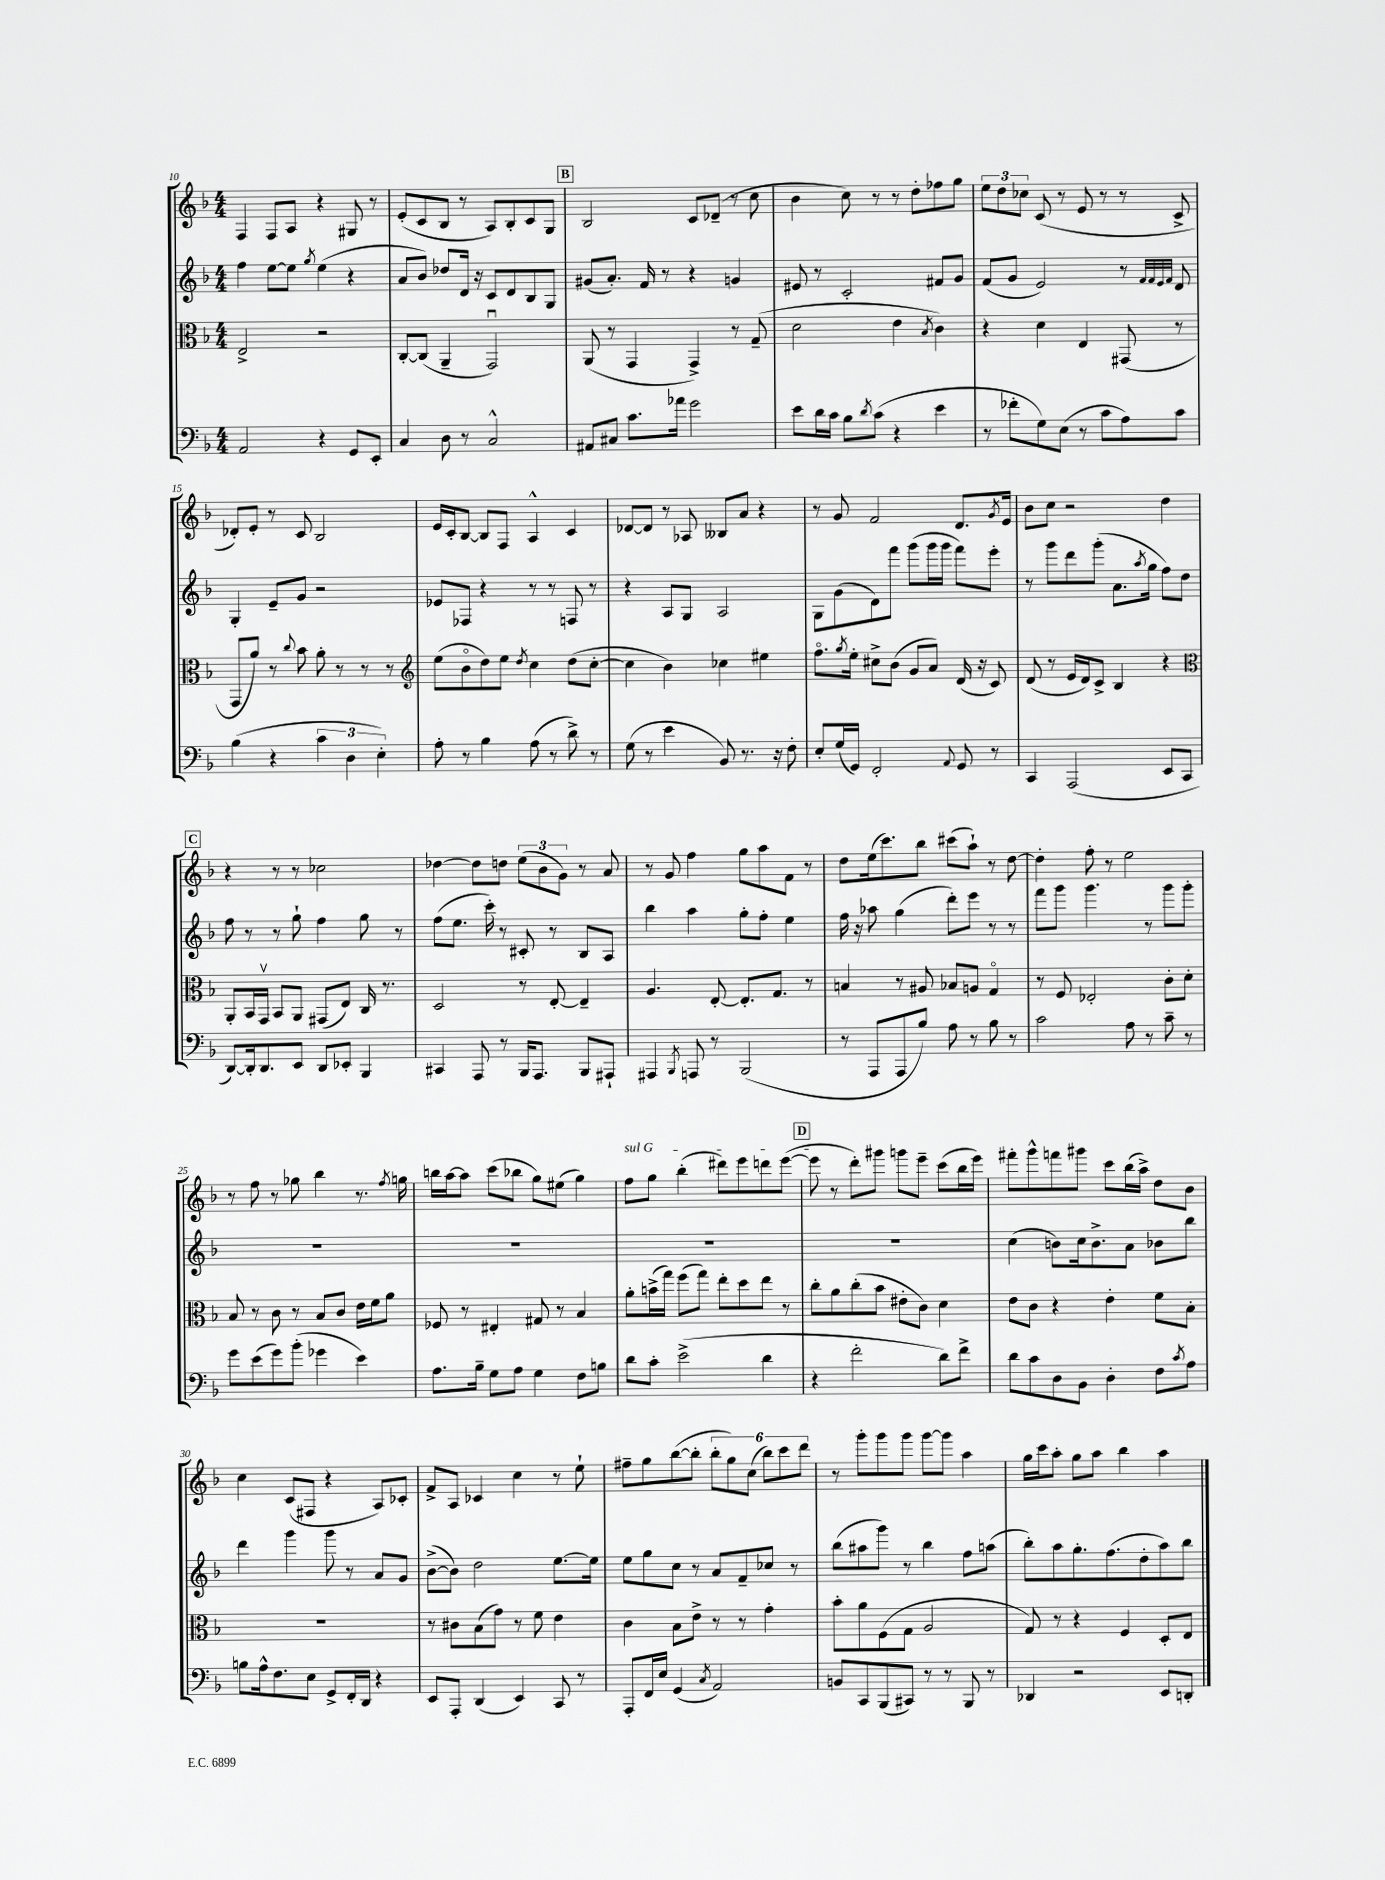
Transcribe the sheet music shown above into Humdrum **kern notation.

**kern	**kern	**kern	**kern
*part4	*part3	*part2	*part1
*staff4	*staff3	*staff2	*staff1
*clefF4	*clefC3	*clefG2	*clefG2
*k[b-]	*k[b-]	*k[b-]	*k[b-]
*M4/4	*M4/4	*M4/4	*M4/4
=10	=10	=10	=10
2AA/	2E^/	4ff\	4F/
.	.	[8ee\L	8F/L
.	.	8ee\J]	8A/J
.	.	8qgg/	.
4r	2r	(4ee\	4r
8GG/L	.	4r	8G#X/
8EE'/J	.	.	8r
=11	=11	=11	=11
4C/	[8C'/L	8a/L	(8e'/L
.	(8C/J]	8b-/J)	8c/
8D\	4AA~/	8dd-X/L	8B-/J
8r	.	16d/Jk	8r
.	.	16r	.
2C^^/	2GGu/)	8c/L	8A/L)
.	.	8d/	8B-'/
.	.	8B-/	8c/
.	.	8G/J	8G/J
!!LO:REH:place=s1:t=B
=12	=12	=12	=12
8AA#X/L	(8AA/	(8g#X/L	2B-/
8C#X/J	8r	8.a'/J)	.
8.c\L	4GG/	.	.
.	.	16f/	.
.	.	8r	.
16a-X\Jk	.	.	.
2g\	4GG^/)	4r	8c/L
.	.	.	(8d-X~/J
.	8r	4gn/	8r
.	(8G~/	.	8cc\
=13	=13	=13	=13
8e\L	2d\	8e#X/	4b-\
16d\L	.	8r	.
16c\JJ	.	.	.
8B-\L	.	2c'/	8cc\)
8qd/	.	.	.
(8c\J	.	.	8r
4r	4e\	.	8r
.	.	.	8dd'\L
.	8qB-/	.	.
4e\	4c\)	8f#X/L	8ff-X\
.	.	8g/J	8gg\J
=14	=14	=14	=14
8r	4r	(8f/L	12ee\L
.	.	.	12dd\
8f-X'\L	.	8g/J	.
.	.	.	12cc-X\J
8G\)	4d\	2e/)	(8c/
(8E\J	.	.	8r
8r	4E/	.	8e/
8c\L	.	.	8r
8A\)	(8GG#X/	8r	8r
.	.	32qqf/LLL	.
.	.	32qqf/	.
.	.	32qqe/	.
.	.	32qqf/JJJ	.
8c\J	8r	8d/	8c^/
!!LO:LB:g=z
=15	=15	=15	=15
(4B-\	8GG/L	4G'/	8d-X'/L)
.	8a/J)	.	8e'/J
4r	8r	8e~/L	8r
.	8qqcc/	.	.
.	8b-\	8g/J	8c/
6c\	8a'\	2r	2B-/
.	8r	.	.
6D\	.	.	.
.	8r	.	.
6E'\)	.	.	.
.	8r	.	.
=16	=16	=16	=16
*	*clefG2	*	*
8A'\	(8ee\L	8e-X/L	16e/LL
.	.	.	16c'/J
8r	8b-\	8F-X/J	[8B-/J
4B-\	8dd\)	4r	8B-/L]
.	8ee\J	.	8F/J
.	8qdd/	.	.
(8A\	4cc\	8r	4A^^/
8r	.	8r	.
8d^\)	(8dd\L	8Fn/	4c/
8r	[8cc'\J	8r	.
=17	=17	=17	=17
(8G\	4cc\]	4r	[8d-X/L
8r	.	.	8d-/J]
4e\	4b-\)	8A/L	8r
.	.	8G/J	8A-X/
8BB-/)	4cc-X\	2A/	8B--X/L
8.r	.	.	8a/J
.	4ee#X\	.	4r
16r	.	.	.
8F'\	.	.	.
=18	=18	=18	=18
8E'/L	8.ff\L	8G\L	8r
(16G/L	.	(8g\	8g/
.	8qgg/	.	.
16GG/JJ)	16ee'\Jk	.	.
2FF'/	8cc#X^\L	8d\)	2f/
.	(8b-\J	8fff\J	.
.	8g/L	(8ggg\L	.
.	8a/J)	16ggg\L	.
.	.	16ggg\JJ	.
8qqAA/	.	.	.
8GG/	(16d/	8fff\L)	8.d/L
.	16r	.	.
8r	8c/)	8eee'\J	.
.	.	.	8qg/
.	.	.	16e/Jk
=19	=19	=19	=19
4CC/	(8d/	8r	8b-\L
.	8r	8ggg\L	8cc\J
(2AAA/	16e/LL	8ddd\	2r
.	16d/J)	.	.
.	8c^/J	(8ggg'\J	.
.	4B-/	8.a\L	.
.	.	8qaa/	.
.	.	16gg\Jk	.
8EE/L	4r	8ff\L)	4dd\
8CC/J	.	8dd\J	.
!!LO:LB:g=z
!!LO:REH:place=s1:t=C
=20	=20	=20	=20
*	*clefC3	*	*
[8DD/L)	8AA'/L	8ff\	4r
16DD'/k]	16BB-/L	8r	.
8.DD/	16GGv/JJ	.	.
.	8BB-/L	8r	8r
8EE/J	8AA/J	8gg`\	8r
8DD/L	(8GG#X/L	4ff\	2cc-X\
8EE-X'/J	8E/J)	.	.
4BBB-/	16C/	8gg\	.
.	8.r	.	.
.	.	8r	.
=21	=21	=21	=21
4CC#X/	2D/	(8ff\L	[4dd-X\
.	.	8.ee\J	.
8AAA/	.	.	8dd-\L]
.	.	16ccc'\)	.
8r	.	8r	8ddn\J
16BBB-/KL	8r	8c#X'/	(12ee\L
8.AAA/J	.	.	.
.	.	.	12b-\
.	[8E'/	8r	.
.	.	.	12g\J)
8BBB-/L	4E~/]	8B-/L	8r
8AAA#X`/J	.	8A/J	8a/
=22	=22	=22	=22
4AAA#X/	4.A/	4bb-\	8r
.	.	.	8g/
8qBBB-/	.	.	.
8AAAn/	.	4aa\	4ff\
8r	[8E'/	.	.
(2BBB-/	8.E'/L]	8gg'\L	8gg\L
.	.	8ff'\J	8aa\
.	8.G/J	.	.
.	.	4ee\	8f\J
.	8r	.	8r
=23	=23	=23	=23
8r	4Bn/	16ff\	8dd\L
.	.	16r	.
8AAA/L	.	8aa-X\	(16ee\k
.	.	.	8.ccc\)
8AAA/	8r	(4gg\	.
8B-/J)	8A#X/	.	8bb-\J
8A\	8B-X/L	8ddd'\L)	(8ccc#X\L
8r	8An/J	8eee\J	8aa`\J)
8B-\	4G/	8r	8r
8r	.	8r	[8dd\
=24	=24	=24	=24
2c\	8r	8fff\L	4dd'\]
.	8F/	8ggg\J	.
.	2E-X'/	4.ggg\	8ff'\
.	.	.	8r
8A\	.	.	2ee\
8r	.	8r	.
8c~\	8c'\L	8ggg\L	.
8r	8d'\J	8ggg'\J	.
!!LO:LB:g=z
=25	=25	=25	=25
8g\L	8B-/	1r	8r
(8e\	8r	.	8ff\
8g\)	8c\	.	8r
(8b-'\J	8r	.	8gg-X\
4g-X\	8B-/L	.	4bb-\
.	8c/J	.	.
4e\)	16e\LL	.	8.r
.	16f\J	.	.
.	8a\J	.	.
.	.	.	8qff/
.	.	.	16ggn\
=26	=26	=26	=26
8.A\L	8F-X/	1r	16bbn\LL
.	.	.	[16aa\J
.	8r	.	8aa\J]
16B-~\Jk	.	.	.
8G\L	4E#X'/	.	(8ccc\L
8A\J	.	.	8bb-X\J
4G\	8G#X/	.	8gg\L)
.	8r	.	(8ee#X\J
8F\L	4B-/	.	4gg\)
8Bn\J	.	.	.
=27	=27	=27	=27
!	!	!	!LO:TX:a:i:t=sul G
8d\L	8a'\L	1r	8ff\L
8c'\J	(16bn^\L	.	8gg\J
.	16gg\JJ)	.	.
(2e^\	(8ff\L	.	(4bb-'\
.	8gg\J)	.	.
.	8ee'\L	.	8ddd#X\L)
.	8dd\	.	8eee\
4d\	8ee\J	.	8dddn\
.	8r	.	([8eee\J
!!LO:REH:place=s1:t=D
=28	=28	=28	=28
4r	8cc'\L	1r	8eee\]
.	8a\	.	8r
2f'\	(8cc'\	.	8ddd'\L)
.	8b-\J	.	8ggg#X\J
.	8e#X'\L	.	8gggn\L
.	8c\J)	.	8eee~\J
8d\L)	4d\	.	(8ccc\L
8f^\J	.	.	16bb-\L
.	.	.	16eee\JJ)
=29	=29	=29	=29
8d\L	8e\L	(4cc\	8fff#X'\L
8c\	8c\J	.	8ggg^^\
8D\	4r	8bn\L)	8fffn\
8BB-\J	.	16cc\k	8ggg#X\J
.	.	8.b^\	.
4D'\	4e'\	.	8ccc\L
.	.	8a\J	(16bb-\L
.	.	.	16aa^\JJ)
8F\L	8f\L	8b-X\L	8dd\L
8qc/	.	.	.
8A\J	8B-'\J	8bb-\J	8b-\J
!!LO:LB:g=z
=30	=30	=30	=30
8Bn\L	1r	4ddd\	4cc\
16A^^\k	.	.	.
8.F\	.	.	.
.	.	4ggg\	(8c/L
8E\J	.	.	8F#X/J
8GG^/L	.	8ggg\	4r
16FF'/L	.	8r	.
16DD/JJ	.	.	.
4r	.	8a/L	8A/L)
.	.	8g/J	8c-X'/J
=31	=31	=31	=31
8EE/L	8r	([8b-^\L	8f^/L
8AAA'/J	8c#X\L	8b-\J])	8A/J
(4DD/	(8B-\	2dd\	4c-X/
.	8g\J)	.	.
4EE/)	8r	.	4cc\
.	8f\	.	.
8CC/	4e\	[8.ee\L	8r
8r	.	.	8ee`\
.	.	16ee\Jk]	.
=32	=32	=32	=32
8AAA'/L	4c\	8ee\L	8ff#X~\L
16FF/L	.	8gg\	8gg\
16E/JJ	.	.	.
(4GG/	8B-\L	8cc\J	([8bb-\
.	8e^\J	8r	8bb-'\J]
8qC/	.	.	.
2AA/)	8r	8a/L	12bb-'\L
.	.	.	12gg\)
.	8r	8f~/	.
.	.	.	(12cc\J
.	4g'\	8cc-X/J	12bb-\L)
.	.	.	12ccc\
.	.	8r	.
.	.	.	12ddd\J
=33	=33	=33	=33
8BBn/L	8b-'\L	(8bb-\L	8r
8CC/	8a\	8aa#X\	8ggg'\L
(8BBB-/	(8F\	8ggg\J)	8ggg\
8CC#X/J)	8G\J	8r	8ggg\J
8r	2A/	4bb-\	[8ggg\L
8r	.	.	8ggg\J]
8BBB-/	.	8ff\L	4aa\
8r	.	(8aan\J	.
=34	=34	=34	=34
4DD-X/	8G/)	8bb-'\L)	16gg\LL
.	.	.	16ccc\J
.	8r	8aa\	8aa'\J
2r	4r	8.gg'\	8gg\L
.	.	.	8aa\J
.	.	(8.ff\	.
.	4F/	.	4bb-\
.	.	8dd'\	.
8EE/L	8D'/L	8aa\)	4aa\
8DDn'/J	8E/J	8bb-\J	.
==	==	==	==
*-	*-	*-	*-
